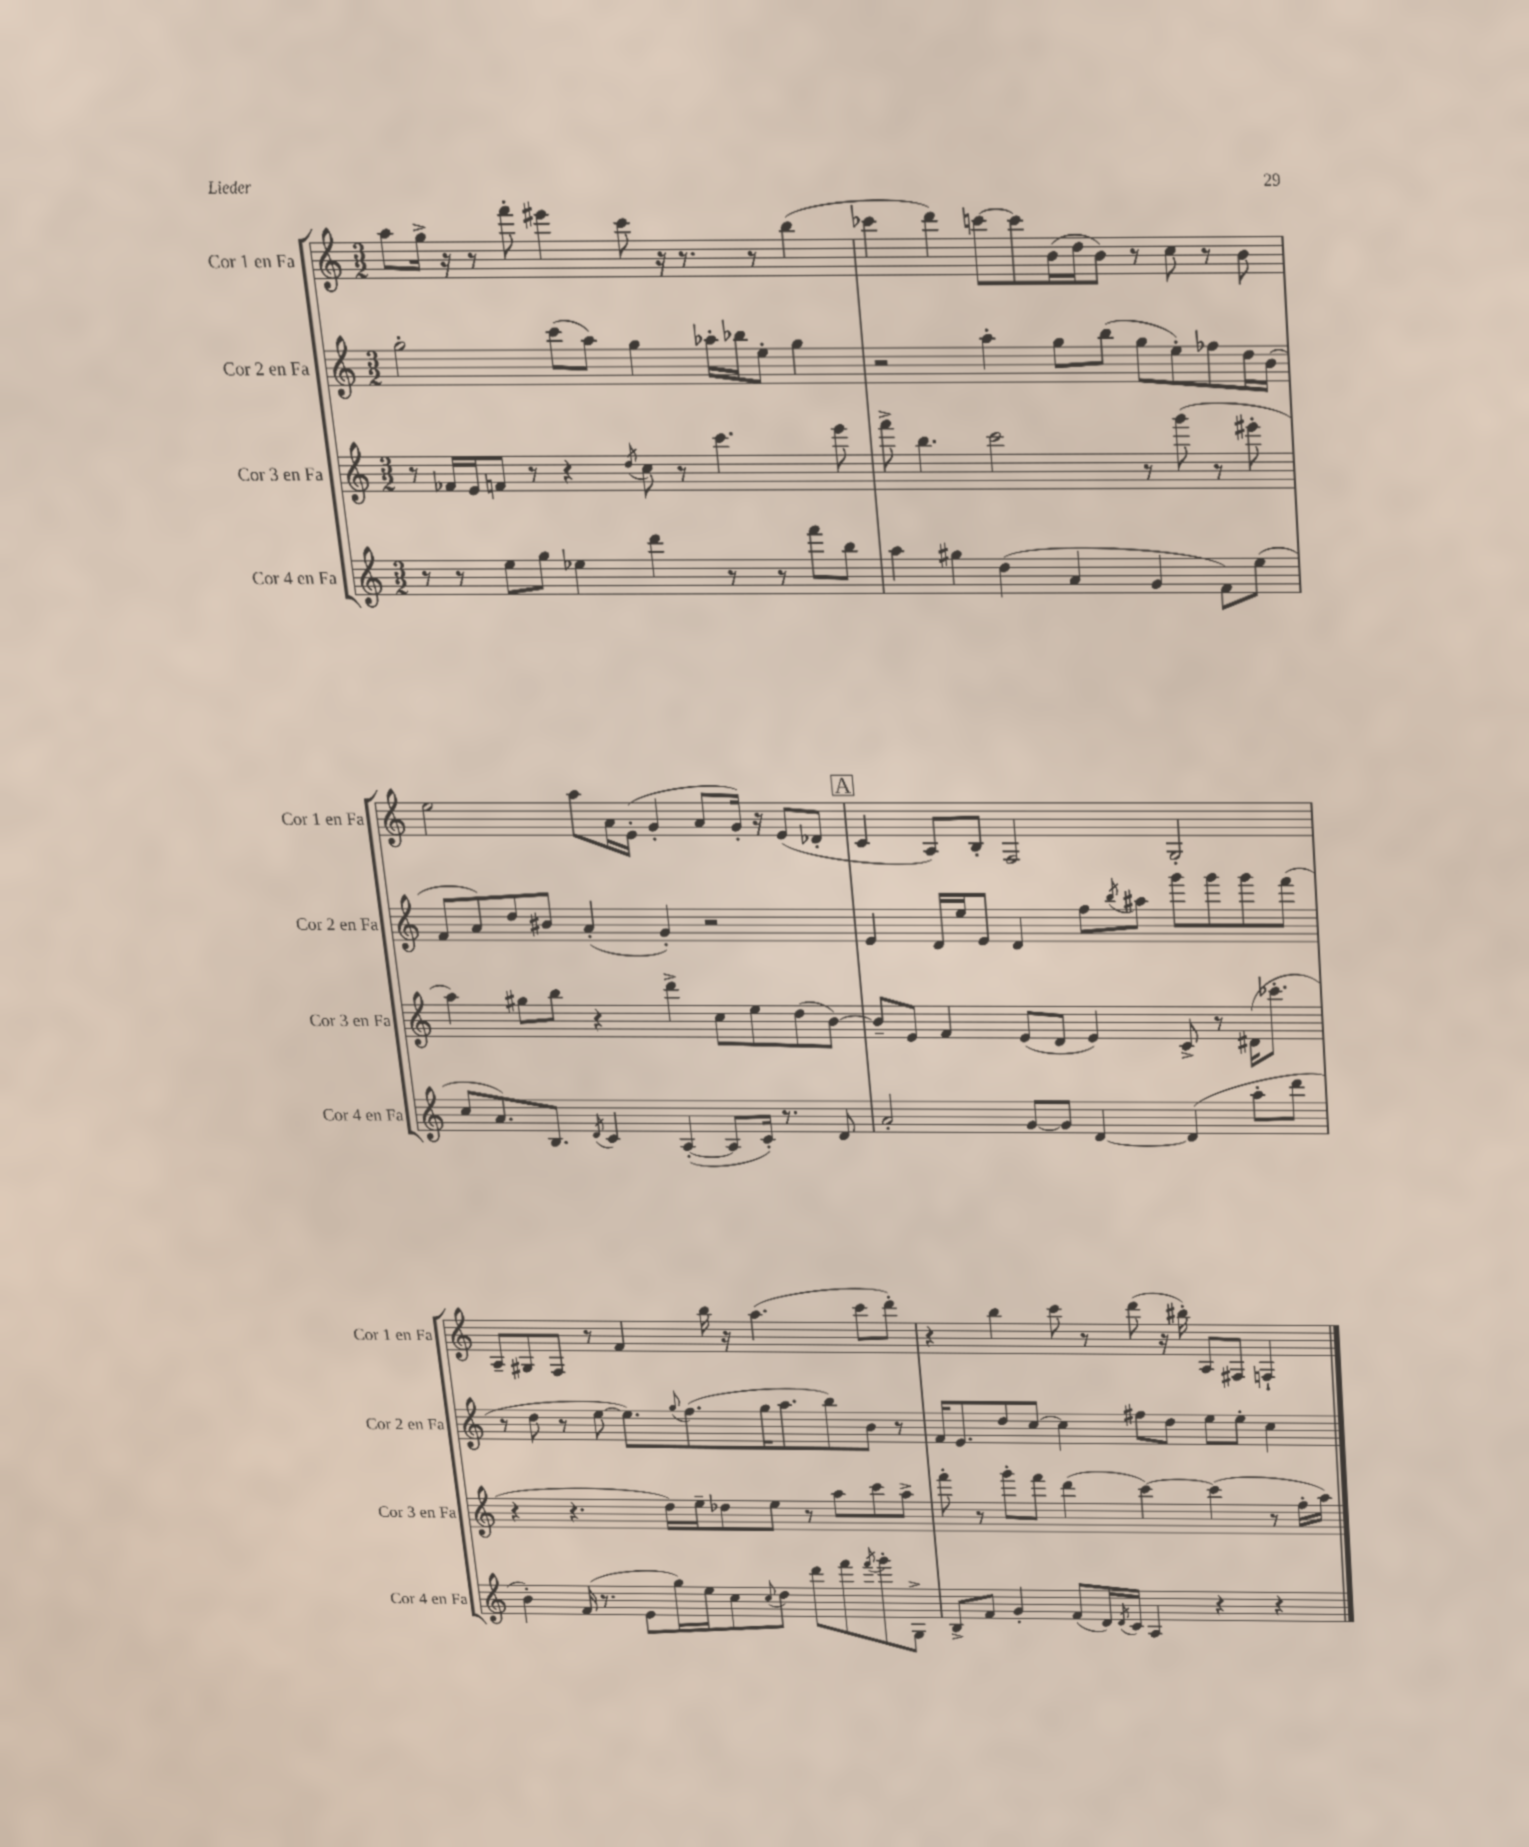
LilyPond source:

<<
\new StaffGroup <<
\new Staff = "s0" \with { instrumentName = "Cor 1 en Fa" shortInstrumentName = "Cor 1 en Fa" } {
    \clef treble \key c \major \numericTimeSignature \time 3/2
    a''8 g''16-> r16 r8 f'''8-. eis'''4 c'''8 r16 r8. r8 b''4( |
    ces'''4 d'''4) c'''8~ c'''8 b'16( d''16 b'8) r8 c''8 r8 b'8 |
    e''2 a''8 a'16 e'16-.( g'4-. a'8 g'16-.) r16 e'8( des'8-. |
    \mark \markup { \box "A" } c'4 a8) b8-. f2 g2-. |
    a8-- gis8 f8 r8 f'4 b''16 r16 a''4.( c'''8 d'''8-.) |
    r4 b''4 c'''8 r8 d'''8( r16 bis''16-.) a8 fis8 f4-! \bar "|." |
}
\new Staff = "s1" \with { instrumentName = "Cor 2 en Fa" shortInstrumentName = "Cor 2 en Fa" } {
    \clef treble \key c \major \numericTimeSignature \time 3/2
    g''2-. c'''8( a''8) g''4 aes''16-. bes''16 e''8-. g''4 |
    r2 a''4-. g''8 b''8( g''8 e''8-.) fes''8 d''16 b'16( |
    f'8 a'8) d''8 bis'8 a'4-.( g'4-.) r2 |
    \mark \markup { \box "A" } e'4 d'16 e''16 e'8 d'4 f''8 \acciaccatura { b''8 } ais''8 g'''8 g'''8 g'''8 f'''8( |
    r8 d''8 r8 e''8~ e''8.) \appoggiatura { g''8 } f''8.( g''16 a''8. b''8) b'8 r8 |
    f'16 e'8. d''8 c''8~ c''4 fis''8 d''8 e''8 e''8-. c''4 \bar "|." |
}
\new Staff = "s2" \with { instrumentName = "Cor 3 en Fa" shortInstrumentName = "Cor 3 en Fa" } {
    \clef treble \key c \major \numericTimeSignature \time 3/2
    r8 fes'16 e'16 f'8 r8 r4 \acciaccatura { d''8 } c''8 r8 c'''4. e'''8 |
    f'''8-> b''4. c'''2 r8 g'''8( r8 eis'''8-. |
    a''4) gis''8 b''8 r4 d'''4-> c''8 e''8 d''8( b'8~) |
    \mark \markup { \box "A" } b'8-- e'8 f'4 e'8( d'8 e'4) c'8-> r8 dis'16( ces'''8.-. |
    r4 r4. d''16) e''16-- des''8 e''8 r8 a''8 c'''8 a''8-> |
    f'''8-. r8 g'''8-. f'''8 d'''4( c'''4~) c'''4( r8 f''16-. a''16) \bar "|." |
}
\new Staff = "s3" \with { instrumentName = "Cor 4 en Fa" shortInstrumentName = "Cor 4 en Fa" } {
    \clef treble \key c \major \numericTimeSignature \time 3/2
    r8 r8 e''8 g''8 ees''4 d'''4 r8 r8 f'''8 b''8 |
    a''4 gis''4 d''4( a'4 g'4 f'8) e''8( |
    c''8 a'8.) b8. \acciaccatura { d'8 } c'4 a4~-.( a8 c'16-.) r8. d'8 |
    \mark \markup { \box "A" } a'2-. g'8~ g'8 d'4~ d'4( a''8-. d'''8 |
    b'4-.) f'16( r8. e'8 g''16) e''16 c''8 \appoggiatura { c''8 } d''8 d'''8 f'''8 \acciaccatura { f'''8 } g'''8-. g8-> |
    b8-> f'8 g'4-. f'8( d'16) \acciaccatura { d'8 } c'16 a4 r4 r4 \bar "|." |
}
>>
>>
\layout { \context { \Score \remove "Bar_number_engraver" } }
